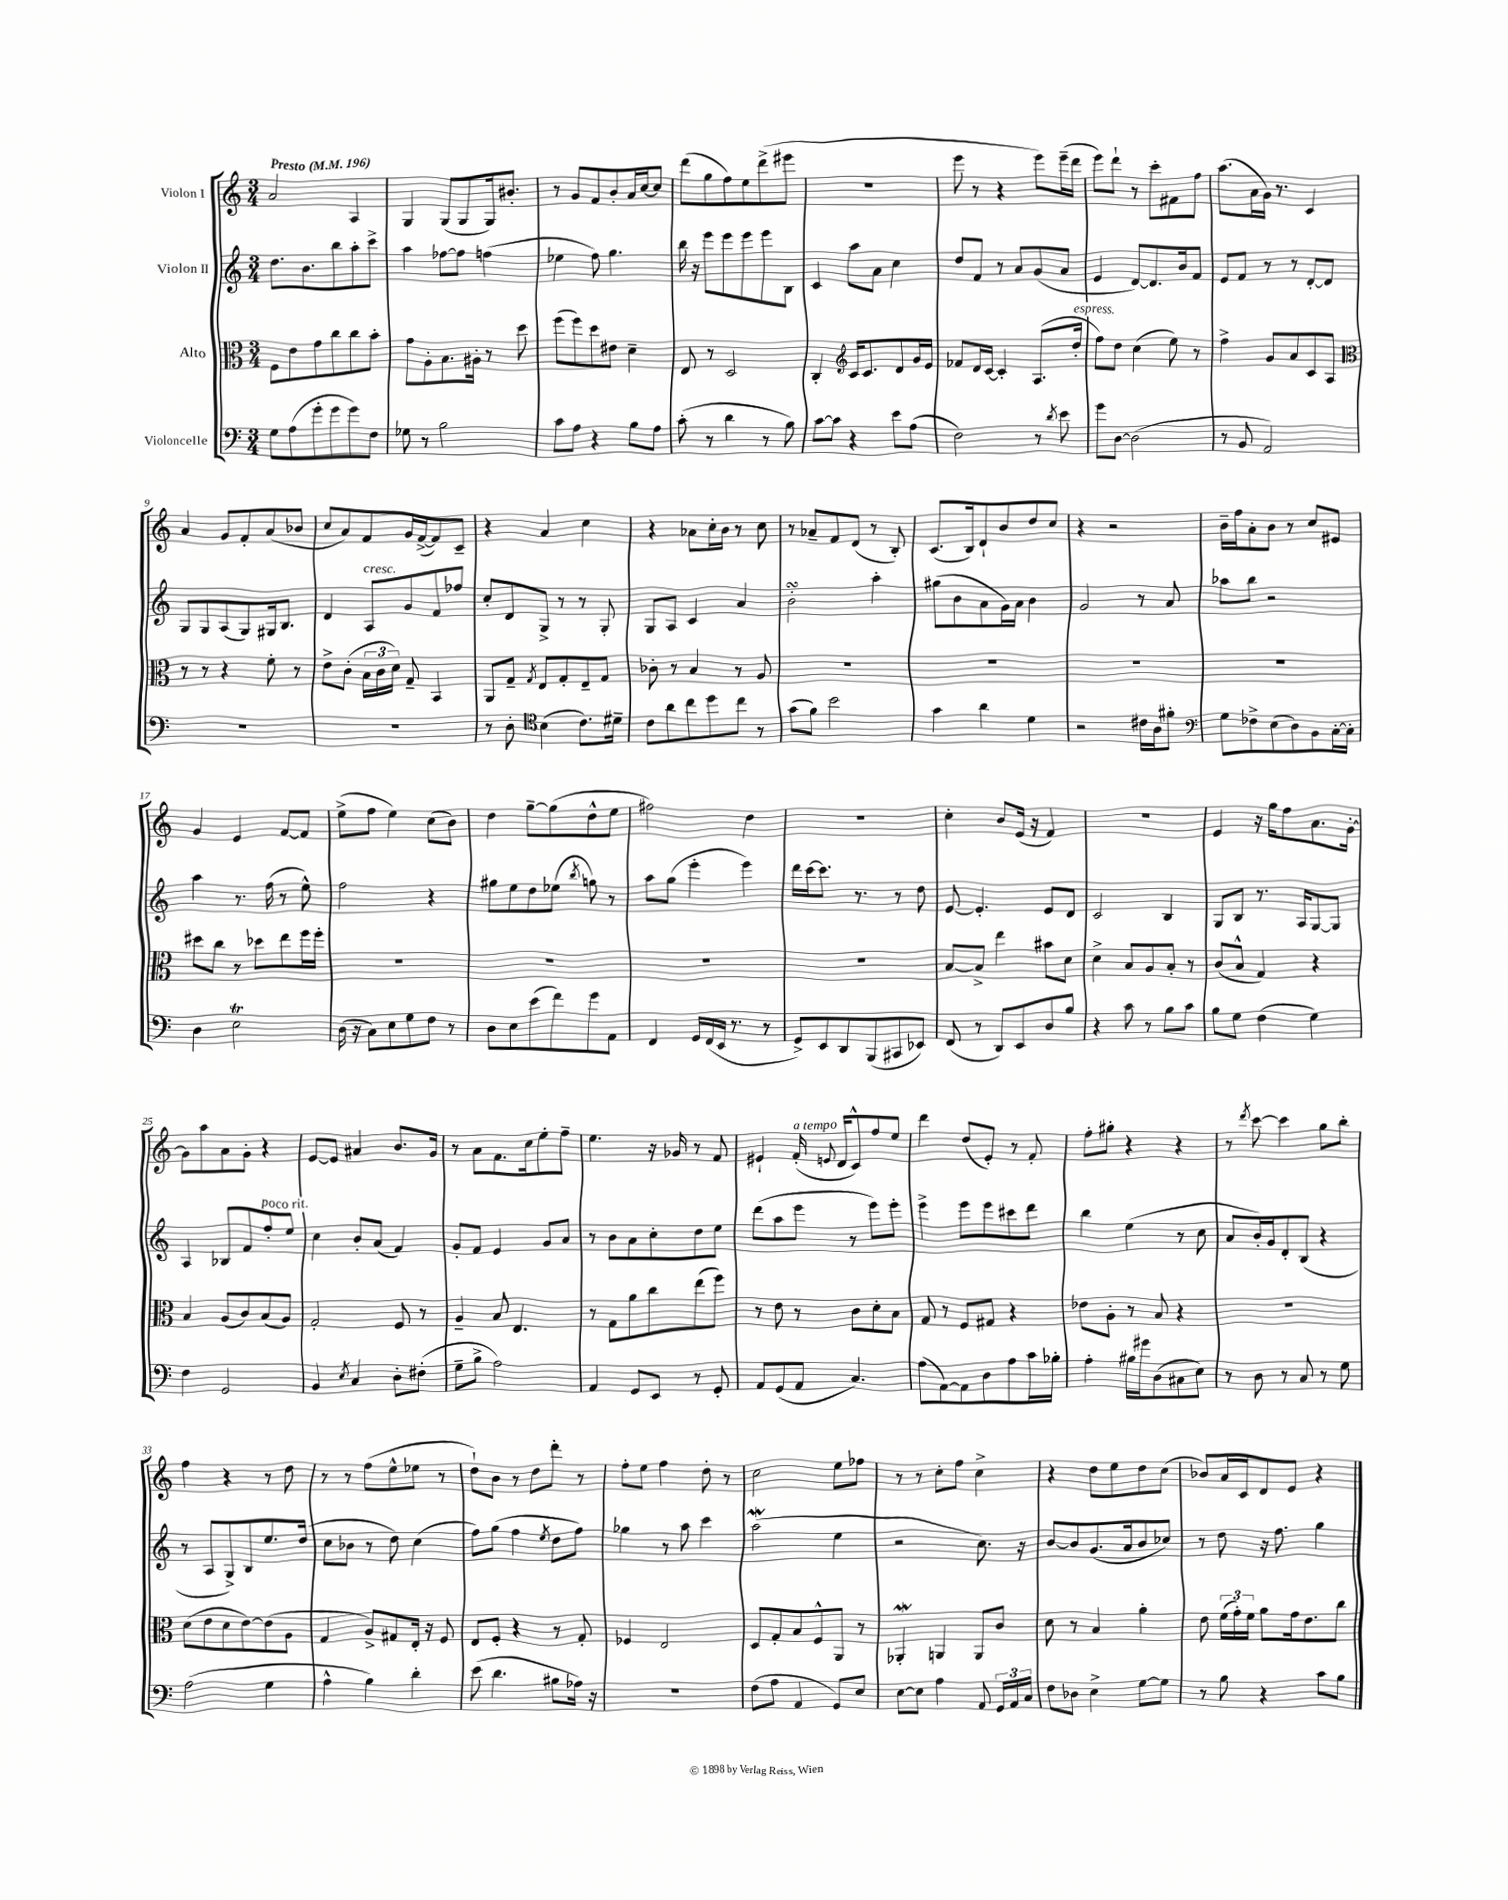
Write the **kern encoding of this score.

**kern	**kern	**kern	**kern
*staff4	*staff3	*staff2	*staff1
*clefF4	*clefC3	*clefG2	*clefG2
*k[]	*k[]	*k[]	*k[]
*M3/4	*M3/4	*M3/4	*M3/4
*MM196	*MM196	*MM196	*MM196
8G	8F	8.dd	2a
(8A	8e	.	.
.	.	8.b	.
8g'	8g	.	.
8g	8cc	8bb	.
8g)	8cc	8aa'	4A
8F	8b'	8ccc^	.
=	=	=	=
8G-	8g	4aa	4G
8r	8A'	.	.
2B	8.B	[8ff-	(8G
.	.	8ff-]	8G
.	16A#'	.	.
.	8r	(4ff	16G)
.	.	.	8.b#'
.	8dd	.	.
=	=	=	=
8c	(8ff	4ee-	8r
8A	8ff)	.	8g
4r	8dd	8ff)	8f
.	8e#	4.gg	8b'
8B	4d~	.	16a
.	.	.	[16cc
8A	.	.	8cc]
=	=	=	=
(8c'	8E	16bb	(8ddd
.	.	16r	.
8r	8r	8eee	8gg
4d	2D	8eee	8ff)
.	.	8eee	8ee
8r	.	8eee	(8ddd^
8B)	.	8B	8eee#
=	=	=	=
[8c	4C'	4c	2.r
8c]	.	.	.
*	*clefG2	*	*
4r	16c	8aa	.
.	8.c	.	.
.	.	8a	.
8e	8d	4cc	.
(8A	16g	.	.
.	16e	.	.
=	=	=	=
2F)	8f-	8dd	8eee
.	16d	8f	8r
.	[16c	.	.
.	4c']	8r	4r
.	.	8a	.
8r	(8.A	(8g	8eee)
8qd	.	.	.
8e	.	8a	(16eee~
.	16dd'	.	16ddd
=	=	=	=
8g	8ff)	4e	8eee)
[8D	8dd	.	8ddd`
(2D]	(4cc	[8d)	8r
.	.	8.d]	8ccc'
.	8ee)	.	8f#
.	.	16b	.
.	8r	8f	8ff
=	=	=	=
8r	4ff^	8e	(8.aa
8BB	.	8f	.
.	.	.	16a
2AA)	8g	8r	16g)
.	.	.	8.r
.	8a	8r	.
.	8c	[8d'	4c
.	8A	8d]	.
=	=	=	=
*	*clefC3	*	*
2.r	8r	8G	4a
.	8r	8G	.
.	4r	(8A	8g
.	.	8G)	8f'
.	8f'	16G#	(8a
.	.	8.B	.
.	8r	.	8b-
=	=	=	=
2.r	8e^	4d	8cc
.	(8c'	.	8a)
.	24B	8A	8f
.	24c	.	.
.	24d)	.	.
.	8G~	8g	16g
.	.	.	([16f^
.	4BB	8f	8f])
.	.	8ff-	8c~
=	=	=	=
8r	8AA	8cc'	4r
8D'	8G~	8d	.
*clefC4	*	*	*
.	8qG	.	.
(4B	8E	8G^	4a
.	8G'	8r	.
8.c)	8E~	8r	4cc
.	8G	8G'	.
16d#~	.	.	.
=	=	=	=
8c	8c-'	8G	4r
8a	8r	8A	.
8cc	4B	4c	8a-
8dd	.	.	16cc'
.	.	.	16b
8cc	8r	4a	8r
8r	8A	.	8cc
=	=	=	=
(8g	2.r	2b'	8r
8f)	.	.	8a-~
2b	.	.	8f
.	.	.	(8d
.	.	4aa'	8r
.	.	.	8B')
=	=	=	=
4g	2.r	(8gg#	(8.c
.	.	8b	.
.	.	.	16B)
4a	.	8a	8d`
.	.	16g)	8b
.	.	16a	.
4d	.	4b	8dd
.	.	.	8cc
=	=	=	=
2r	2.r	2g	4r
.	.	.	2r
16c#	.	8r	.
16A	.	.	.
8f#'	.	8a	.
=	=	=	=
*clefF4	*	*	*
8G	2.r	8aa-	16b~
.	.	.	16ff
8F-^	.	8bb	8a'
(8E	.	2r	8b
8D)	.	.	8r
8BB	.	.	8cc
[16C'	.	.	8e#
16C']	.	.	.
=	=	=	=
4D	8dd#	4aa	4g
.	8cc	.	.
2E	8r	8.r	4e
.	8dd-	.	.
.	.	(16ff	.
.	8ee	8r	[8f
.	16ff	8ee^^)	8f]
.	16ff'	.	.
=	=	=	=
(16D	2.r	2ff	(8ee^
16r	.	.	.
8C)	.	.	8ff
8E	.	.	4ee)
8G	.	.	.
8F	.	4r	(8cc
8r	.	.	8b)
=	=	=	=
8D	2.r	8gg#	4dd
8E	.	8ee	.
(8e	.	8dd	[8gg~
8f)	.	(8ee-	(8gg]
.	.	8qbb	.
8g	.	8gg)	8dd^^
8AA	.	8r	8ee
=	=	=	=
4FF	2.r	8aa	2ff#)
.	.	(8gg	.
16GG	.	4eee'	.
(16FF	.	.	.
16EE	.	.	.
8.r	.	.	.
.	.	4eee)	4dd
8r	.	.	.
=	=	=	=
8GG^)	2.r	16ddd	2.r
.	.	[16ccc	.
8EE	.	8.ccc]	.
8DD	.	.	.
.	.	8.r	.
(8BBB	.	.	.
8CC#	.	8r	.
8EE-)	.	8dd	.
=	=	=	=
(8FF	[8B	[8e	4cc'
8r	8B^]	4.e']	.
8DD)	4ee	.	8b
8EE	.	.	(16e
.	.	.	16r
8D	8b#	8e	4f)
8B	8d	8d	.
=	=	=	=
4r	4d^	2c	2.r
8c	8B	.	.
8r	8A	.	.
8B	8B'	4B	.
8c	8r	.	.
=	=	=	=
8B	(8c	8G	4e
8G	8B^^	8B	.
(4F	4G)	8.r	16r
.	.	.	16gg
.	.	.	8ff
.	.	16A	.
4G)	4r	[8G	8.a
.	.	8G]	.
.	.	.	[16g'
=	=	=	=
4F	4B	4A	8g]
.	.	.	8aa
2GG	(8A	8B-	8a
.	8c)	8f	8g'
.	(8B	8ff'	4r
.	8A)	8ee	.
=	=	=	=
4BB	2G'	4cc	[8e
.	.	.	8e]
8qE	.	.	.
4C	.	8b'	4a#
.	.	(8a	.
8D'	8F	4f)	8.b
(8F#'	8r	.	.
.	.	.	16g
=	=	=	=
8G~	4A~	8g'	8r
8B^	.	8f	8a
2A)	8B	4e	8.f
.	4.E	.	.
.	.	.	16cc
.	.	8g	8ee'
.	.	8a	8ff~
=	=	=	=
4AA	8r	8r	4.ee
.	8G	8b	.
8GG	8a	8a	.
8EE	8cc	8cc'	16r
.	.	.	16g-
8r	(8ee	8dd	8r
8GG'	8ff)	8ee	8f
=	=	=	=
8AA	8r	(8ddd	4e#`
(8GG	8e	8aa	.
8AA	8r	8eee	(16f'
.	.	.	8qqe
.	.	.	16d
4.C)	8c	8r	8c^^)
.	8d'	8eee)	8ff
.	8B	8eee'	8ee
=	=	=	=
(8A	8G	4eee^	4ddd
[8AA)	8r	.	.
8AA]	8F	8eee	(8dd
8D	8G#	8eee	8e')
8A	4r	8ccc#	8r
16c	.	8ddd	8f'
16B-'	.	.	.
=	=	=	=
4A'	8e-	4bb	8ff'
.	8A'	.	8gg#'
16B#	8r	(4ee	4r
16g#	.	.	.
(8D	8B	.	.
8C#	4r	8r	4r
8E)	.	8cc	.
=	=	=	=
8r	2.r	8a	8r
.	.	.	8qddd
8D	.	16b')	[8ccc
.	.	16g	.
8r	.	8d'	4ccc]
8C	.	(8B	.
8r	.	4r	8gg
8G	.	.	8bb'
=	=	=	=
(2A	(8d	8r	4ff
.	8e	8A	.
.	8d	8G^)	4r
.	[8e)	8B	.
4G	(8e]	8.ee	8r
.	8A	.	8dd
.	.	(16dd	.
=	=	=	=
4A^^	4G	8cc	8r
.	.	8b-	8r
4B)	8A^)	8r	(8ff
.	8G#	8dd)	8ee^^
4d'	16E'	(4cc	8ee-
.	16r	.	.
.	8F	.	8r
=	=	=	=
(8e	8E	8ff)	8dd`)
4.d	8F'	(8gg	8b
.	4r	4ff	8r
.	.	.	8dd
.	.	8qee	.
8B#	8r	8dd	8ddd'
16A-)	8G'	8ff)	8r
16r	.	.	.
=	=	=	=
2.r	4F-	4gg-	8ff'
.	.	.	8ee
.	2E	8r	4ff
.	.	8aa	.
.	.	4ccc	8dd'
.	.	.	8r
=	=	=	=
(8F	8D	(2aa	2cc
8A	8G'	.	.
4AA	8B	.	.
.	8F^^	.	.
8GG)	8AA	4ee	8ee
8E	8r	.	8ff-
=	=	=	=
[8E	4AA-'	2r	8r
8E]	.	.	8r
4A	4AA	.	8cc'
.	.	.	8ff
8AA	8AA	8.cc)	4cc^
24GG	8c	.	.
24AA	.	.	.
.	.	16r	.
24C	.	.	.
=	=	=	=
8F	8d	[8b	4r
8D-	8r	8b]	.
4E^	4B	(8.g	8dd
.	.	.	8ee
.	.	16a	.
[8G	4a'	8b	8dd
8G]	.	8cc-)	(8cc
=	=	=	=
8r	8e	8r	8b-)
8B	(24f	8dd	16a
.	24g')	.	.
.	.	.	16c
.	24f	.	.
4r	8a	16r	8d
.	.	8.ff	.
.	16g	.	8e
.	8.e	.	.
8c	.	4gg	4r
8B	8cc	.	.
==	==	==	==
*-	*-	*-	*-
